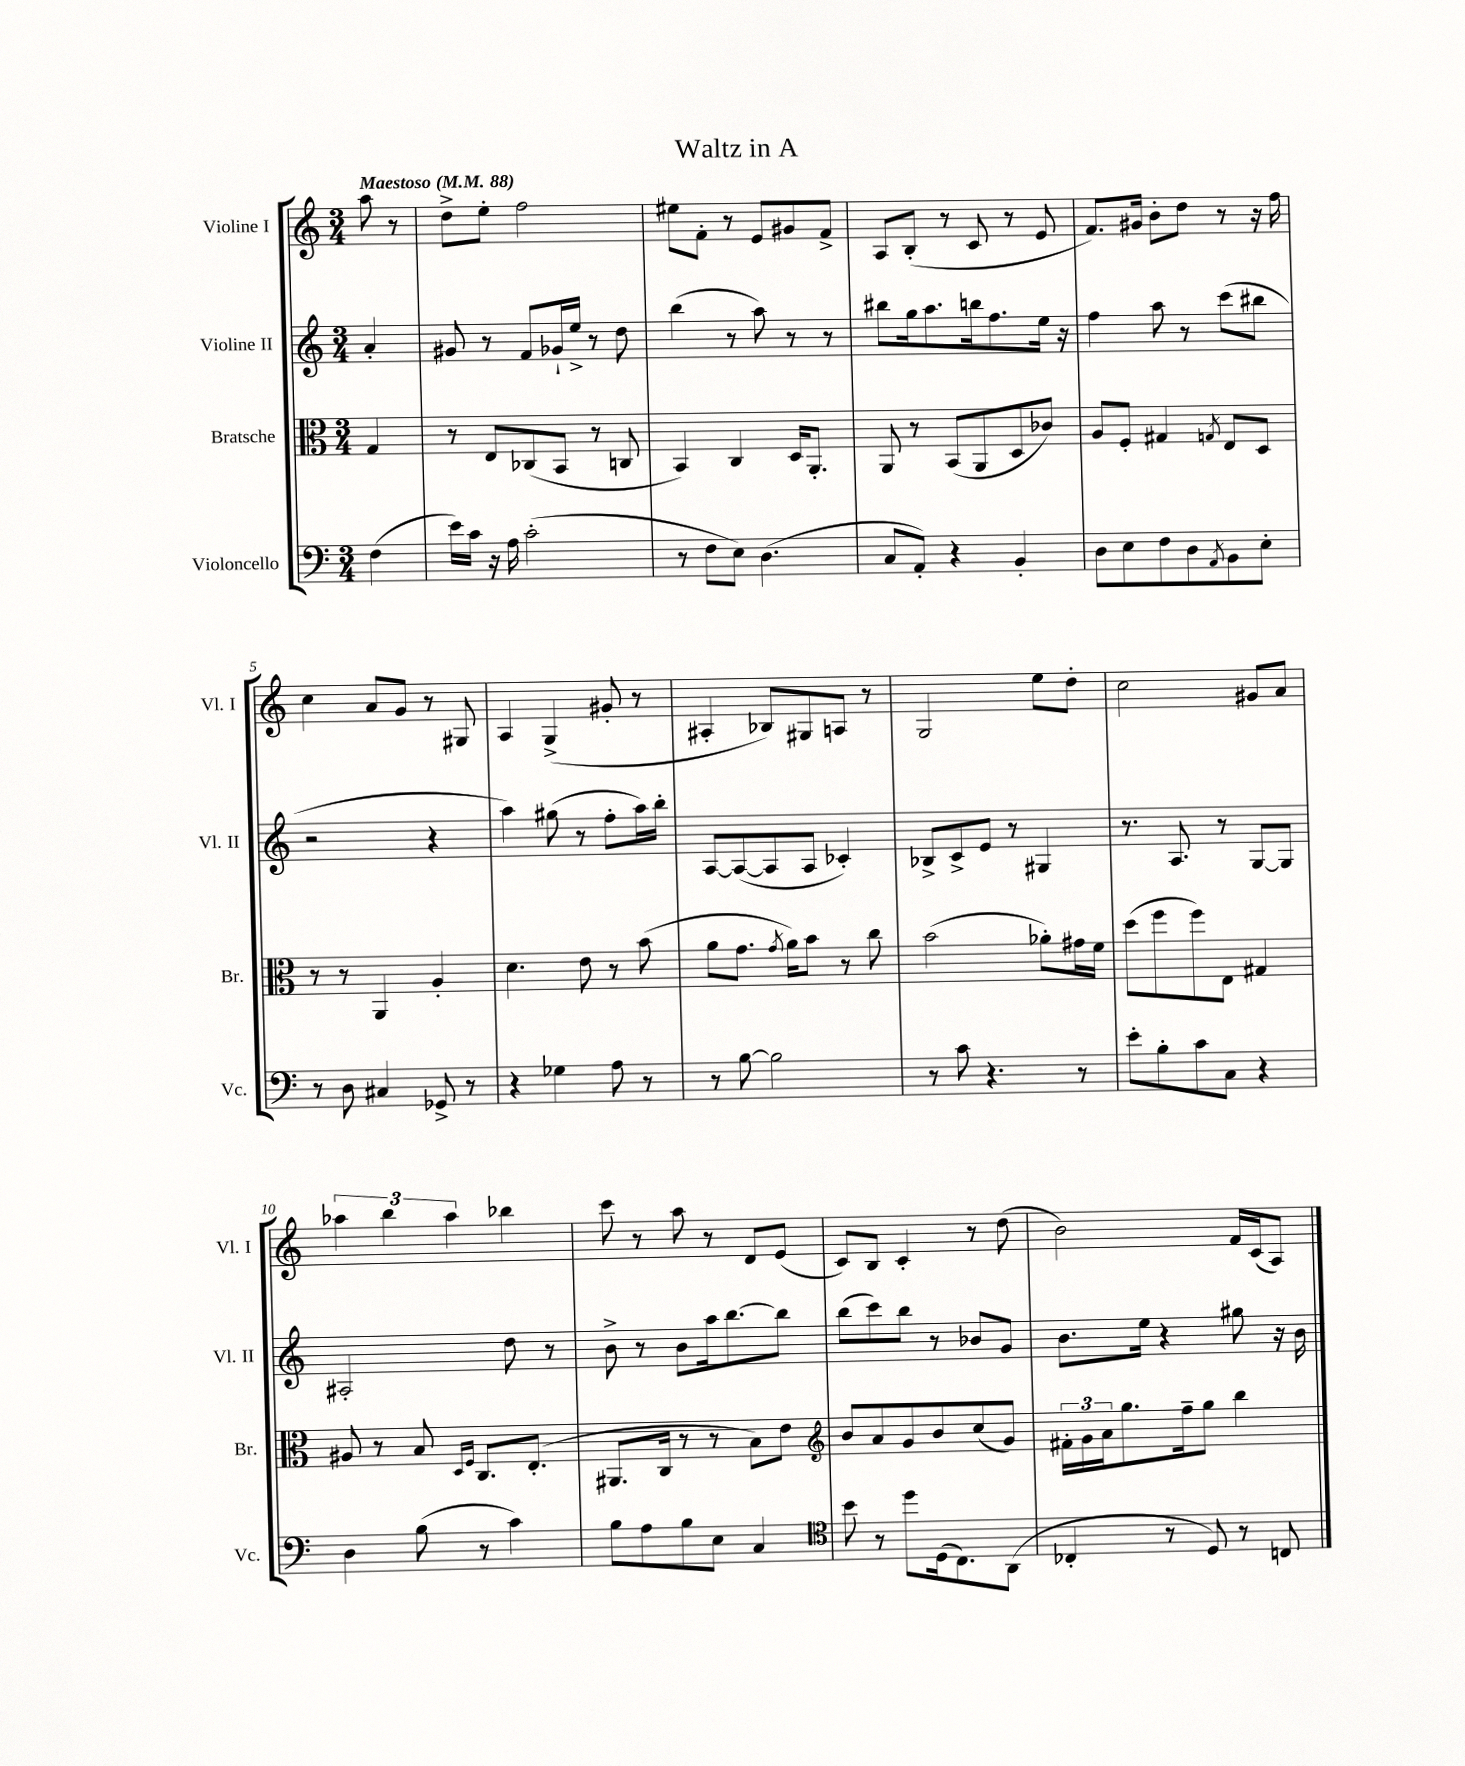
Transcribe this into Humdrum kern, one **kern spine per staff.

**kern	**kern	**kern	**kern
*part4	*part3	*part2	*part1
*staff4	*staff3	*staff2	*staff1
*I"Violoncello	*I"Bratsche	*I"Violine II	*I"Violine I
*I'Vc.	*I'Br.	*I'Vl. II	*I'Vl. I
*clefF4	*clefC3	*clefG2	*clefG2
*k[]	*k[]	*k[]	*k[]
*M3/4	*M3/4	*M3/4	*M3/4
*MM88	*MM88	*MM88	*MM88
=	=	=	=
!	!	!	!LO:TX:a:B:t=Maestoso
(4F\	4G/	4a'/	8aa\
.	.	.	8r
=1	=1	=1	=1
16e\LL)	8r	8g#X/	8dd^\L
16c\JJ	.	.	.
16r	8E/L	8r	8ee'\J
16A\	.	.	.
(2c'\	(8C-X/	8f/L	2ff\
.	8BB/J	16g-X`/L	.
.	.	16ee^/JJ	.
.	8r	8r	.
.	8Cn/	8dd\	.
=2	=2	=2	=2
8r	4BB/)	(4bb\	8ee#X\L
8F\L	.	.	8f'\J
8E\J)	4C/	8r	8r
(4.D\	.	8aa\)	8e/L
.	16D/KL	8r	8g#X/
.	8.AA'/J	.	.
.	.	8r	8f^/J
=3	=3	=3	=3
8C/L	8AA/	8bb#X\L	8A/L
8AA'/J)	8r	16gg\k	(8B'/J
.	.	8.aa\	.
4r	(8BB/L	.	8r
.	8AA/	16bbn\k	8c/
.	.	8.ff\	.
4BB'/	8D/	.	8r
.	8c-X/J)	16ee\Jk	8e/
.	.	16r	.
=4	=4	=4	=4
8D\L	8A/L	4ff\	8.f/L)
8E\	8F'/J	.	.
.	.	.	16g#X/Jk
8F\	4G#X/	8aa\	8b'\L
8D\	.	8r	8dd\J
8qAA/	8qGn/	.	.
8BB\	8E/L	(8ccc\L	8r
8E'\J	8D/J	8bb#X\J	16r
.	.	.	16ff\
!!LO:LB:g=z
=5	=5	=5	=5
8r	8r	2r	4cc\
8D\	8r	.	.
4C#X/	4AA/	.	8a/L
.	.	.	8g/J
8GG-X^/	4A'/	4r	8r
8r	.	.	8G#X/
=6	=6	=6	=6
4r	4.d\	4aa\)	4A/
4G-X\	.	(8gg#X\	(4G^/
.	8e\	8r	.
8A\	8r	8ff'\L	8g#X'/
8r	(8b\	16aa\L)	8r
.	.	16bb'\JJ	.
=7	=7	=7	=7
8r	8a\L	[8A/L	4A#X'/
[8B\	8.g\J	(8A/_	.
2B\]	.	8A/]	8B-X/L)
.	8qg/	.	.
.	16a\KL)	.	.
.	8b\J	8A/J	8G#X/
.	8r	4c-X'/)	8An/J
.	8cc\	.	8r
=8	=8	=8	=8
8r	(2b\	8B-X^/L	2G/
8c\	.	8c^/	.
4.r	.	8e/J	.
.	.	8r	.
.	8a-X'\L)	4G#X/	8ee\L
8r	16g#X\L	.	8dd'\J
.	16f\JJ	.	.
=9	=9	=9	=9
8e'\L	(8dd\L	8.r	2cc\
8B'\	8ff\	.	.
.	.	8.A/	.
8c\	8ff\)	.	.
8C\J	8E\J	8r	.
4r	4G#X/	[8G/L	8g#X/L
.	.	8G/J]	8a/J
!!LO:LB:g=z
=10	=10	=10	=10
4D\	8A#X/	2A#X'/	6aa-X\
.	8r	.	.
.	.	.	6bb\
(8B\	8B/	.	.
.	.	.	6aa-\
.	16qqD/LL	.	.
.	16qqF/JJ	.	.
8r	8.C/L	.	.
4c\)	.	8dd\	4bb-X\
.	(8.E'/J	.	.
.	.	8r	.
=11	=11	=11	=11
8B\L	8.AA#X/L	8b^\	8ccc\
8A\	.	8r	8r
.	16C/Jk	.	.
8B\	8r	8b\L	8aa\
8E\J	8r	16aa\k	8r
.	.	[8.bb\	.
4C/	8B\L)	.	8d/L
.	8e\J	8bb\J]	(8e/J
=12	=12	=12	=12
*clefC4	*clefG2	*	*
8b\	8b/L	(8bb\L	8c/L)
8r	8a/	8ccc\)	8B/J
8dd\L	8g/	8bb\J	4c'/
(16D\k	8b/	8r	.
8.C\)	.	.	.
.	(8cc/	8b-X/L	8r
(8AA\J	8g/J)	8g/J	(8dd\
=13	=13	=13	=13
4C-X'/	24f#X'\LL	8.b\L	2b\)
.	24g\	.	.
.	24a\J	.	.
.	8.gg\	.	.
.	.	16ee\Jk	.
8r	.	4r	.
.	16ff~\k	.	.
8D/)	8gg\J	.	.
8r	4bb\	8gg#X\	16f/LL
.	.	.	(16c/J
8Cn/	.	16r	8A/J)
.	.	16b\	.
==	==	==	==
*-	*-	*-	*-
